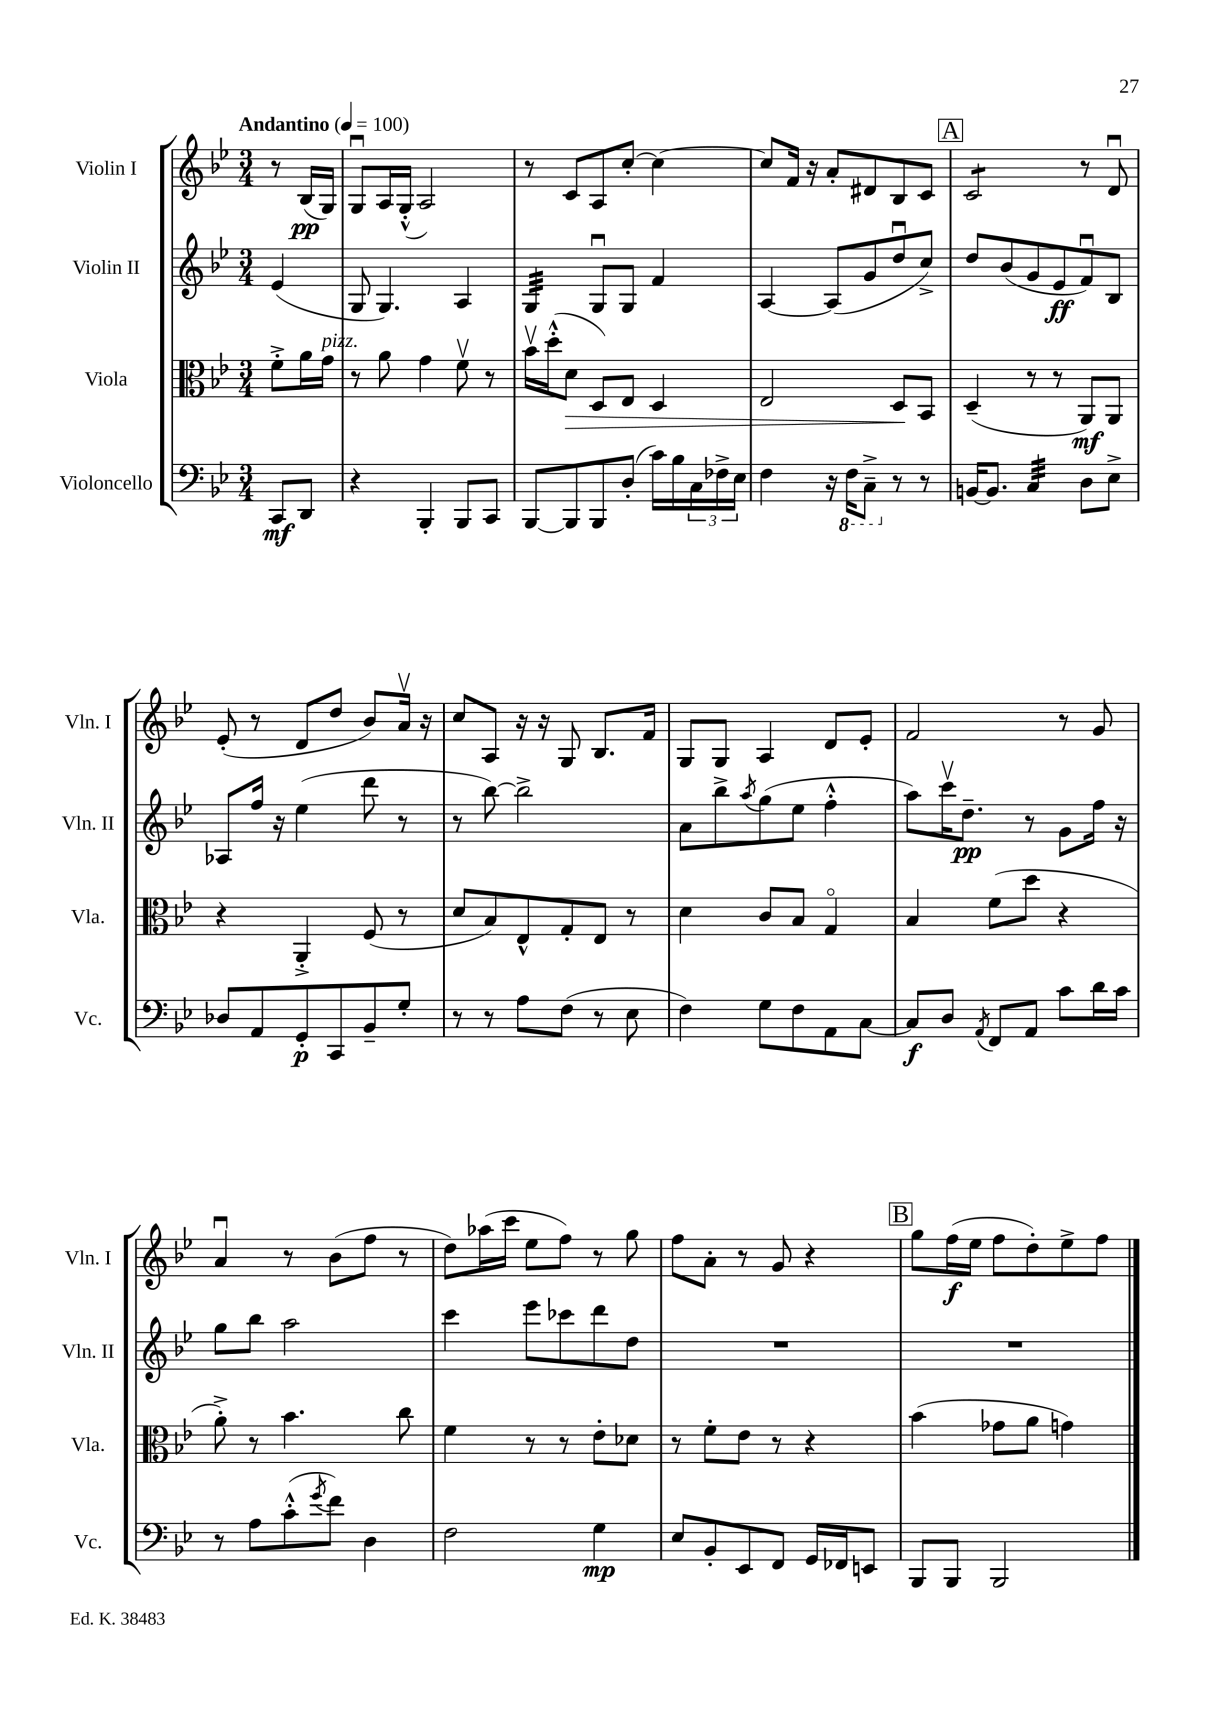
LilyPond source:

<<
\new StaffGroup <<
\new Staff = "s0" \with { instrumentName = "Violin I" shortInstrumentName = "Vln. I" } {
    \clef treble \key bes \major \numericTimeSignature \time 3/4 \partial 4 \tempo "Andantino" 4 = 100
    r8 bes16\pp( g16) |
    g8\downbow a16 g16-.-^( a2) |
    r8 c'8 a8 c''8~-. c''4~ |
    c''8 f'16 r16 a'8-. dis'8 bes8 c'8 |
    \mark \markup { \box "A" } c'2:8 r8 d'8\downbow |
    ees'8-.( r8 d'8 d''8 bes'8) a'16\upbow r16 |
    c''8 a8 r16 r16 g8 bes8. f'16 |
    g8 g8 a4 d'8 ees'8-. |
    f'2 r8 g'8 |
    a'4\downbow r8 bes'8( f''8 r8 |
    d''8) aes''16( c'''16 ees''8 f''8) r8 g''8 |
    f''8 a'8-. r8 g'8 r4 |
    \mark \markup { \box "B" } g''8 f''16\f( ees''16 f''8 d''8-.) ees''8-> f''8 \bar "|." |
}
\new Staff = "s1" \with { instrumentName = "Violin II" shortInstrumentName = "Vln. II" } {
    \clef treble \key bes \major \numericTimeSignature \time 3/4 \partial 4
    ees'4( |
    g8 g4.) a4 |
    g4:32 g8\downbow g8 f'4 |
    a4~ a8( g'8 d''8\downbow c''8->) |
    \mark \markup { \box "A" } d''8 bes'8( g'8 ees'8\ff f'8\downbow) bes8 |
    aes8 f''16 r16 ees''4( d'''8 r8 |
    r8 bes''8~) bes''2-> |
    a'8 bes''8-> \acciaccatura { a''8 } g''8( ees''8 f''4-.-^ |
    a''8) c'''16\upbow d''8.--\pp r8 g'8 f''16 r16 |
    g''8 bes''8 a''2 |
    c'''4 ees'''8 ces'''8 d'''8 d''8 |
    R2. |
    \mark \markup { \box "B" } R2. \bar "|." |
}
\new Staff = "s2" \with { instrumentName = "Viola" shortInstrumentName = "Vla." } {
    \clef alto \key bes \major \numericTimeSignature \time 3/4 \partial 4
    f'8-.-> a'16 g'16^\markup { \italic "pizz." } |
    r8 a'8 g'4 f'8\upbow r8 |
    bes'16\upbow d''16-.-^( d'8\> d8) ees8 d4 |
    ees2 d8\! bes,8 |
    \mark \markup { \box "A" } d4--( r8 r8 a,8\mf) a,8 |
    r4 a,4-.-> f8( r8 |
    d'8 bes8) ees8-^ g8-. ees8 r8 |
    d'4 c'8 bes8 g4\flageolet |
    bes4 f'8( d''8 r4 |
    a'8-.->) r8 bes'4. c''8 |
    f'4 r8 r8 ees'8-. des'8 |
    r8 f'8-. ees'8 r8 r4 |
    \mark \markup { \box "B" } bes'4( ges'8 a'8 g'4) \bar "|." |
}
\new Staff = "s3" \with { instrumentName = "Violoncello" shortInstrumentName = "Vc." } {
    \clef bass \key bes \major \numericTimeSignature \time 3/4 \partial 4
    c,8\mf d,8 |
    r4 bes,,4-. bes,,8 c,8 |
    bes,,8~ bes,,8 bes,,8 d8-.( c'16) bes16 \tuplet 3/2 { c16 fes16-> ees16 } |
    f4 r16 \ottava #-1 f,16 c,8---> \ottava #0 r8 r8 |
    \mark \markup { \box "A" } b,16~ b,8. c4:32 d8 ees8-> |
    des8 a,8 g,8-.\p c,8 bes,8-- g8-. |
    r8 r8 a8 f8( r8 ees8 |
    f4) g8 f8 a,8 c8~ |
    c8\f d8 \acciaccatura { a,8 } f,8 a,8 c'8 d'16 c'16 |
    r8 a8 c'8-.-^( \acciaccatura { g'8 } f'8) d4 |
    f2 g4\mp |
    ees8 bes,8-. ees,8 f,8 g,16 fes,16 e,8 |
    \mark \markup { \box "B" } bes,,8 bes,,8 bes,,2 \bar "|." |
}
>>
>>
\layout { \context { \Score \remove "Bar_number_engraver" } }
